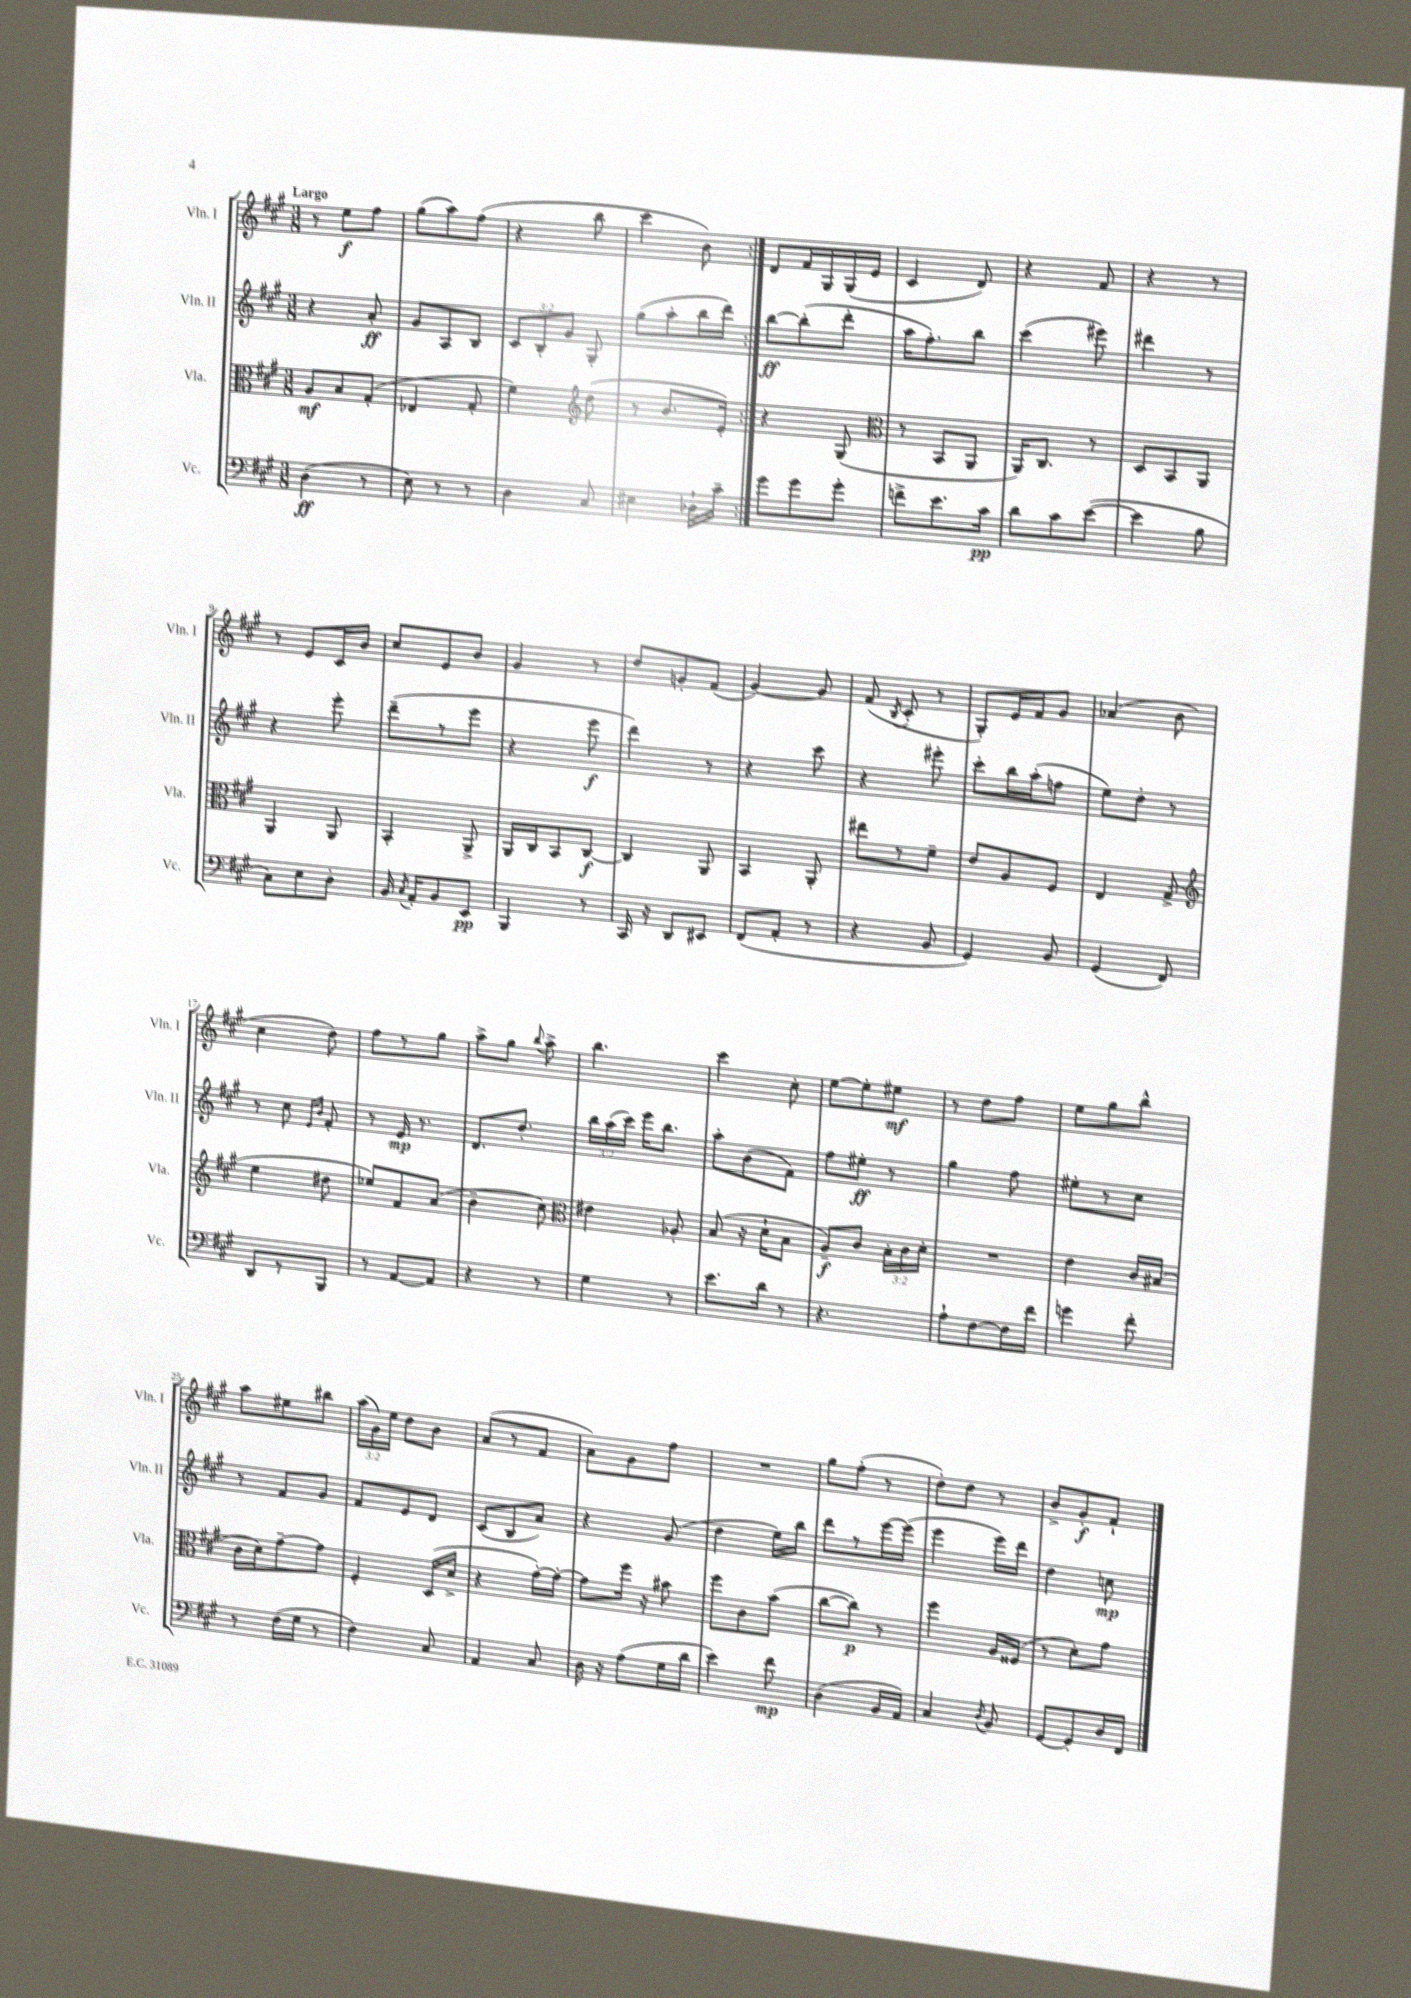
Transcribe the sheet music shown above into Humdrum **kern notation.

**kern	**kern	**kern	**kern
*staff4	*staff3	*staff2	*staff1
*clefF4	*clefC3	*clefG2	*clefG2
*k[f#c#g#]	*k[f#c#g#]	*k[f#c#g#]	*k[f#c#g#]
*M3/8	*M3/8	*M3/8	*M3/8
(4D\	8A/L	4r	8r
.	8B/	.	8ee\L
8r	(8G#'/J	8a'/	8ff#\J
=	=	=	=
8E\)	4E-/	8g#/L	(8gg#\L
8r	.	8A/	8aa\)
8r	8G#'/	8B/J	(8ff#\J
=	=	=	=
4D\	4f#\)	12c#/L	4r
.	.	12B'/	.
.	.	12g#/J	.
*	*clefG2	*	*
8C#/	(8dd\	8G#'/	8bb\
=	=	=	=
4E#\	8r	(8gg#\L	4ccc#\
.	8.b/L	8aa'\	.
16D-`\LL	.	16bb\L	8b\)
16c#~\JJ	16e'/Jk)	16ddd\JJ)	.
=:|!	=:|!	=:|!	=:|!
8g#\L	4r	[8bb\L	8d/L
8g#\	.	(8bb'\]	16f#/L
.	.	.	16G#/
8g#'\J	(8G#/	8ddd'\J	(16G#/
.	.	.	16e/JJ
=	=	=	=
*	*clefC3	*	*
8f^\L	8r	16aa\LK	4c#/
.	.	8.ff#'\)	.
8.e\	8BB/L	.	.
.	8AA/J	8bb\J	8d/)
16c#\Jk	.	.	.
=	=	=	=
8d\L	16AA/LK)	(4ccc#\	4r
.	8.C#/J	.	.
8c#\	.	.	.
([8e\J	8r	8eee#\)	8f#/
=	=	=	=
4e\]	8D/L	4ddd#\	4r
.	8BB/	.	.
8B\	8AA/J	8r	8r
=	=	=	=
8C#\L)	4AA/	4r	8r
8E\	.	.	8e/L
8D'\J	8AA/	8eee'\	16c#/L
.	.	.	16b/JJ
=	=	=	=
16BB/	4BB'/	(8ddd~\L	8cc#/L
8qC#/	.	.	.
16AA'/LK	.	.	.
8BB/	.	8r	8e/
8EE/J	8AA^/	8eee\J	8b/J
=	=	=	=
4BBB/	16AA/LL	4r	4g#/
.	16C#/J	.	.
.	8BB/	.	.
8r	[8C#/J	8eee\	8r
=	=	=	=
16CC#/	4C#/]	4ddd\)	8dd/L
16r	.	.	.
8DD/L	.	.	8g'/
8EE#/J	8AA/	8r	(8f#/J
=	=	=	=
(8FF#/L	4BB/	4r	[4g#/)
8AA'/J	.	.	.
8r	8AA'/	8ccc#\	8g#/]
=	=	=	=
4r	8ee#\L	4r	(8f#/
.	.	.	8qB/
.	8r	.	8c#'/
8BB/	8f#~\J	8eee#'\	8r
=	=	=	=
4GG#/)	8e/L	8ccc#'\L	8G#'/L)
.	8A/	16bb\L	16e/L
.	.	(16aa'\J	16f#/J
8BB/	8F#/J	8ff\J	8g#/J
=	=	=	=
(4GG#/	4E/	8ee\L)	(4a-/
.	.	8dd'\J	.
8FF#/)	(8G#^/	8r	8b\
=	=	=	=
*	*clefG2	*	*
8DD/L	4ee\	8r	4cc#\
8r	.	8cc#\	.
.	.	16qqe/LL	.
.	.	16qqb/JJ	.
8BBB/J	8dd#\	8f#'/	8dd\)
=	=	=	=
8r	8ee-/L)	8r	8ff#\L
[8AA/L	8f#/	16e/	8r
.	.	8.r	.
8AA/]J	(8a/J	.	8gg#\J
=	=	=	=
4r	4b~\	8.d/L	8aa^\L
.	.	.	8gg#\J
.	.	8.dd'/J	.
.	.	.	8qqbb/
8r	8cc#\)	.	8aa^\
=	=	=	=
*	*clefC3	*	*
4G#\	4e#\	24bb\LL	4.bb\
.	.	(24aa\	.
.	.	24ccc#\JJ)	.
.	.	16eee\LK	.
.	.	8.bb\J	.
8r	8A-'/	.	.
=	=	=	=
8.e\L	(8B/	8aa'\L	4ccc#\
.	16r	(8b\	.
16d\Jk	16d`\LK	.	.
8r	8B\J	8f#\J)	8cc#'\
=	=	=	=
4.r	8A~/L)	8ff#\L	[8ee\L
.	8c#/J	8ee#'\J	8ee'\]
.	24B'\LL	8r	8ee#\J
.	24c#\	.	.
.	24d'\JJ	.	.
=	=	=	=
8A`\L	4.r	4gg#\	8r
[8F#\	.	.	8dd\L
16F#\]L	.	8ff#\	8ff#\J
16f#\JJ	.	.	.
=	=	=	=
4g\	4e\	8ee#'\L	8ee\L
.	.	8r	8gg#\
8f#'\	16c#/LL	8cc#\J	8bb^^\J
.	(16B#/JJ	.	.
=	=	=	=
8r	16c#\LL	8r	8aa\L
.	16d\J)	.	.
(16F#\LL	[8g#~\	8f#/L	8ee#\
16G#\JJ	.	.	.
8r	8g#\]J	8g#/J	8bb#\J
=	=	=	=
4F#\)	4F#'/	8f#/L	(24aa\LL
.	.	.	24g#\)
.	.	.	24ee\JJ
.	.	8e/	8dd\L
8C#/	(16D/LL	8d/J	8b\J
.	16d^/JJ	.	.
=	=	=	=
4AA/	4r	(8c#/L	(8a/L
.	.	8B/	8r
8C#/	[16g#'\LL)	8a/J)	8f#/J
.	16g#'\_JJ	.	.
=	=	=	=
16D\	8g#\]L	4r	8a\L)
16r	.	.	.
(8A\L	16ff#\Jk	.	8g#\
.	16r	.	.
16G#\L	8b#\	(8g#/	8ff#\J
16d\JJ	.	.	.
=	=	=	=
4e\)	8ff#\L	4dd\	4.r
.	8c#\	.	.
8f#\	(8b\J	16ee\LL)	.
.	.	16bb\JJ	.
=	=	=	=
(4D\	[8cc#\L	8ddd\L	8gg#\L
.	8cc#\]J)	8r	(8ff#'\J
16BB/LL	8r	[16eee\L	8r
16AA/JJ)	.	(16eee\]JJ	.
=	=	=	=
4C#/	4ff#\	4eee\	8dd'\L)
.	.	.	8dd\J
8qD/	.	.	.
8BB/	16A/LL	16eee\LL)	8r
.	(16F##/JJ	16ddd\JJ	.
=	=	=	=
[8GG#/L	8r	4dd\	8b^/L
8GG#'/]	8d'\L)	.	8g#'/
16D/L	8g#\J	8cc\	8f#`/J
16FF#/JJ	.	.	.
==	==	==	==
*-	*-	*-	*-
